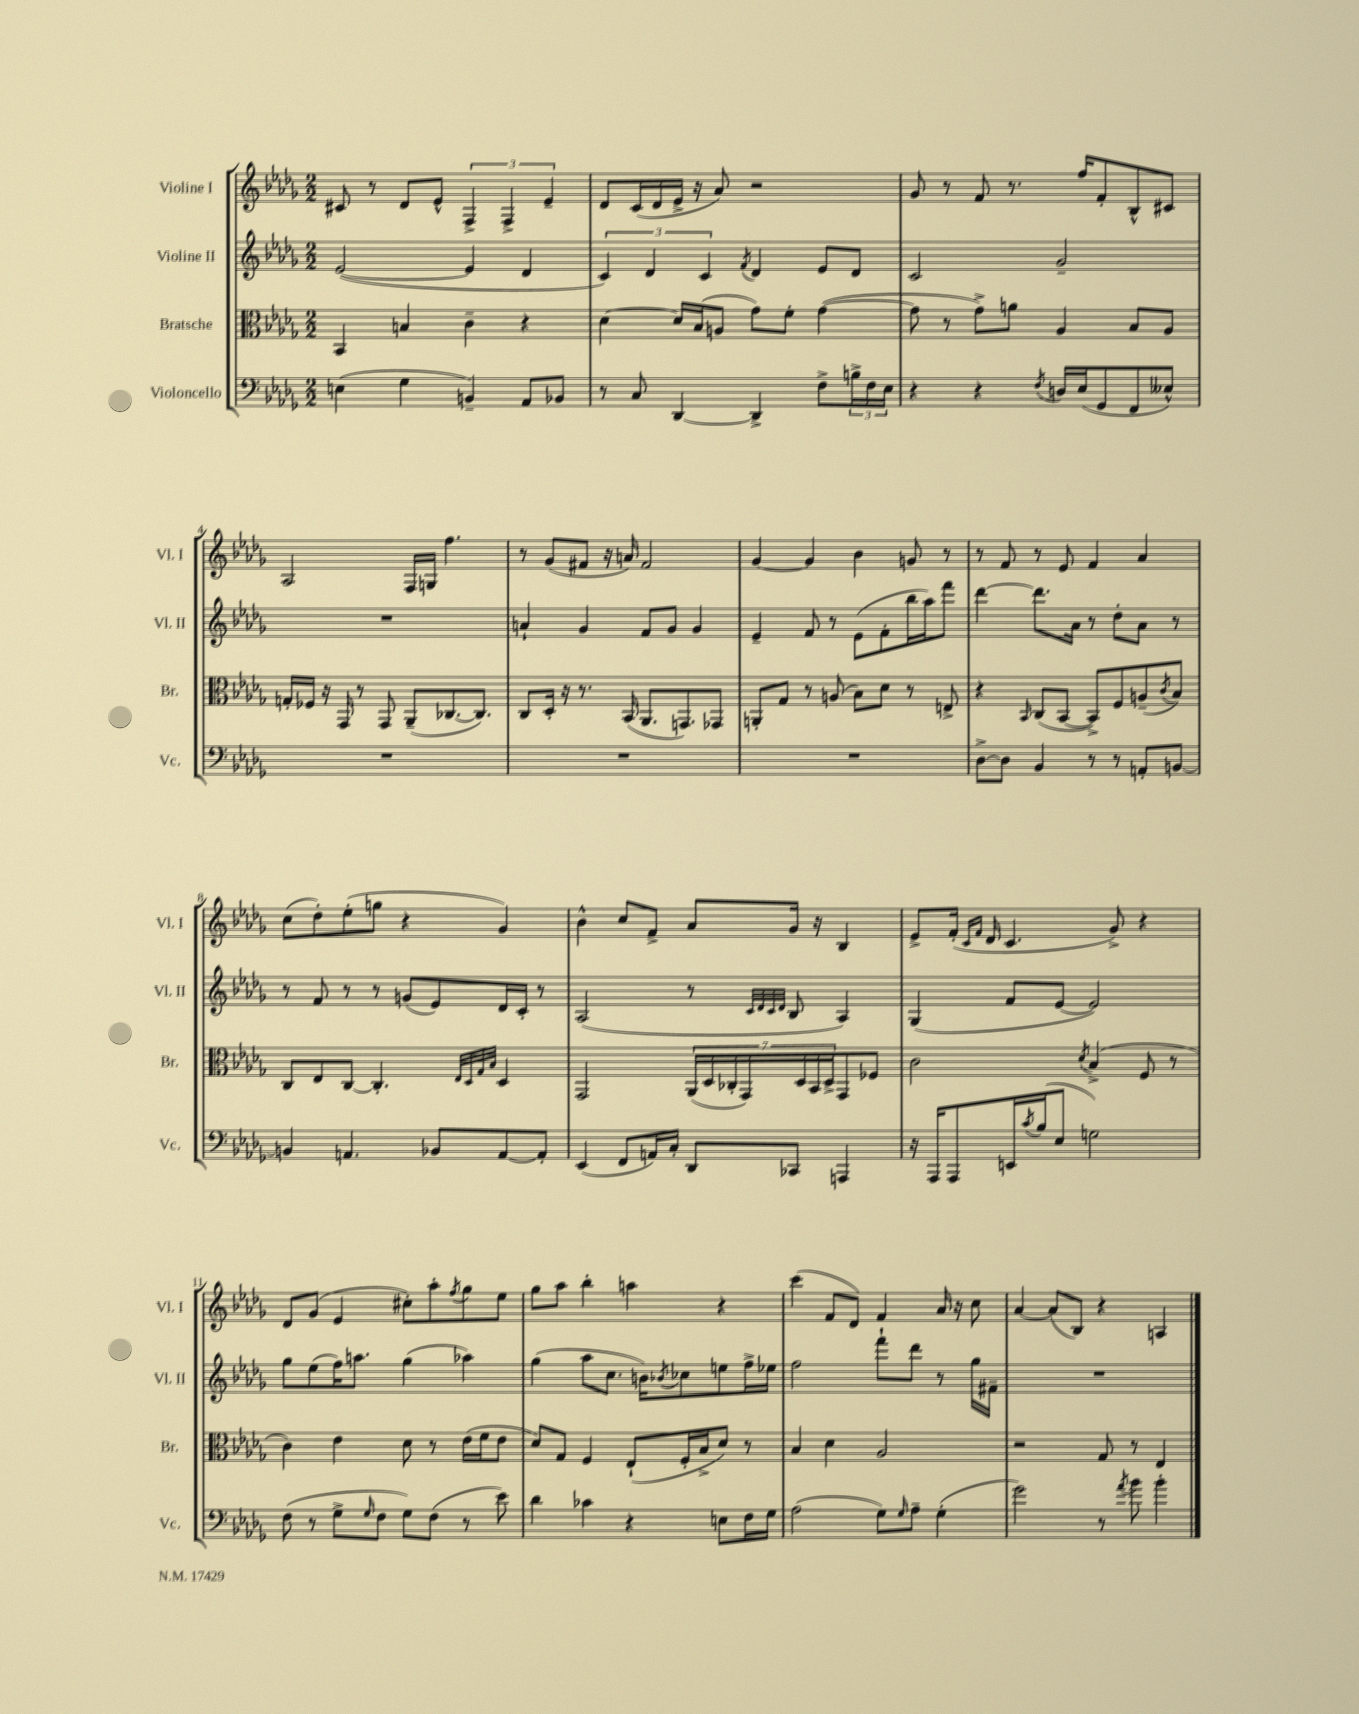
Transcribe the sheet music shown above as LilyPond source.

<<
\new StaffGroup <<
\new Staff = "s0" \with { instrumentName = "Violine I" shortInstrumentName = "Vl. I" } {
    \clef treble \key des \major \numericTimeSignature \time 2/2
    cis'8 r8 des'8 ees'8-^ \tuplet 3/2 { f4-> f4-> ees'4-- } |
    des'8 c'16( des'16 ees'16-> r16 aes'8) r2 |
    ges'8 r8 f'8 r8. f''16 f'8-. bes8-^ cis'8 |
    aes2 f16 g16 f''4. |
    r8 ges'8( fis'8 r16 a'16) fis'2 |
    ges'4~ ges'4 bes'4 g'8 r8 |
    r8 f'8 r8 ees'8 f'4 aes'4 |
    c''8( des''8-.) ees''8-.( g''8 r4 ges'4) |
    bes'4-^ c''8 f'8-> aes'8 ges'16 r16 bes4 |
    ees'8-> f'16-.( \grace { c'16 f'16 } des'16 c'4. ges'8->) r4 |
    des'8 ges'8( ees'4 cis''8-.) aes''8-. \acciaccatura { f''8 } ges''8 ees''8 |
    ges''8 aes''8 bes''4-. a''4 r4 |
    c'''4( f'8 des'8) f'4 aes'16 r16 c''8 |
    aes'4~ aes'8( bes8) r4 a4 \bar "|." |
}
\new Staff = "s1" \with { instrumentName = "Violine II" shortInstrumentName = "Vl. II" } {
    \clef treble \key des \major \numericTimeSignature \time 2/2
    ees'2~( ees'4 des'4 |
    \tuplet 3/2 { c'4) des'4 c'4 } \acciaccatura { f'8 } des'4 ees'8 des'8 |
    c'2 ges'2-- |
    R1 |
    a'4-! ges'4 f'8 ges'8 ges'4 |
    ees'4-- f'8 r8 ees'8( f'8-. bes''16 aes''16) f'''8 |
    des'''4~ des'''8. aes'16 r8 des''8-. aes'8 r8 |
    r8 f'8 r8 r8 g'8( ees'8) des'16 c'16-. r8 |
    aes2( r8 \grace { c'32 des'32 c'32 des'32 } bes8 aes4) |
    ges4( f'8 ees'8~ ees'2) |
    ges''8 ees''8( f''16) a''8. ges''4( aes''4) |
    ges''4( aes''8 c''8. b'16) \acciaccatura { bes'8 } ces''8 e''8 f''16-> ees''16 |
    f''2 f'''8-! des'''8 r8 ges''16 fis'16-- |
    R1 \bar "|." |
}
\new Staff = "s2" \with { instrumentName = "Bratsche" shortInstrumentName = "Br." } {
    \clef alto \key des \major \numericTimeSignature \time 2/2
    bes,4 b4 c'4-- r4 |
    des'4~ des'16 bes16( a8 ges'8) f'8-. ges'4~( |
    ges'8 r8 ges'8->) a'8 aes4 bes8 aes8 |
    g16-. fes16 r16 ges,16 r8 ges,8 aes,8--( ces8.~ ces8.) |
    c8 des16-. r16 r8. bes,16( aes,8. g,8.) ges,8 |
    a,8-. ges8 r8 a8( bes8) des'8 r8 e8-> |
    r4 \grace { bes,16 } c8( bes,8~ bes,8->) f8 a8--( \acciaccatura { c'8 } bes8) |
    c8 ees8 c8~ c4.-. \grace { ees32 des32 ges32 bes32 } des4 |
    ges,2 \tuplet 7/4 { aes,16( des16 ces16-. ges,16) des16 bes,16 des16-> } ges,8 fes8 |
    c'2 \acciaccatura { des'8 } bes4->( f8 r8 |
    c'4) ees'4 des'8 r8 ees'16( f'16 ees'8 |
    des'8) ges8 f4 ees8-!( f16-. bes16-> des'8) r8 |
    bes4 des'4 aes2 |
    r2 ges8 r8 ees4 \bar "|." |
}
\new Staff = "s3" \with { instrumentName = "Violoncello" shortInstrumentName = "Vc." } {
    \clef bass \key des \major \numericTimeSignature \time 2/2
    e4( ges4 b,4--) aes,8 bes,8 |
    r8 c8 des,4~ des,4-> f8-> \tuplet 3/2 { b16-> f16 ees16 } |
    r4 r4 \acciaccatura { f8 } d16 ees16( ges,8 f,8 eeses8-^) |
    R1 |
    R1 |
    R1 |
    des8~-> des8 bes,4 r8 r8 a,8-. b,8~ |
    b,4 a,4. bes,8 a,8~ a,8-. |
    ees,4( f,8 a,16) c16-. des,8 ces,8 a,,4 |
    r16 aes,,16 aes,,8 e,16 \acciaccatura { c'8 } bes16( ees8 g2) |
    f8( r8 ges8-> \grace { ges16 } f8 ges8) f8( r8 ees'8) |
    des'4 ces'4 r4 e8 f16 ges16 |
    aes2( ges8) \grace { ges16 } aes8-- ges4-.( |
    ges'2) r8 \acciaccatura { aes'8 } bes'8 bes'4-. \bar "|." |
}
>>
>>
